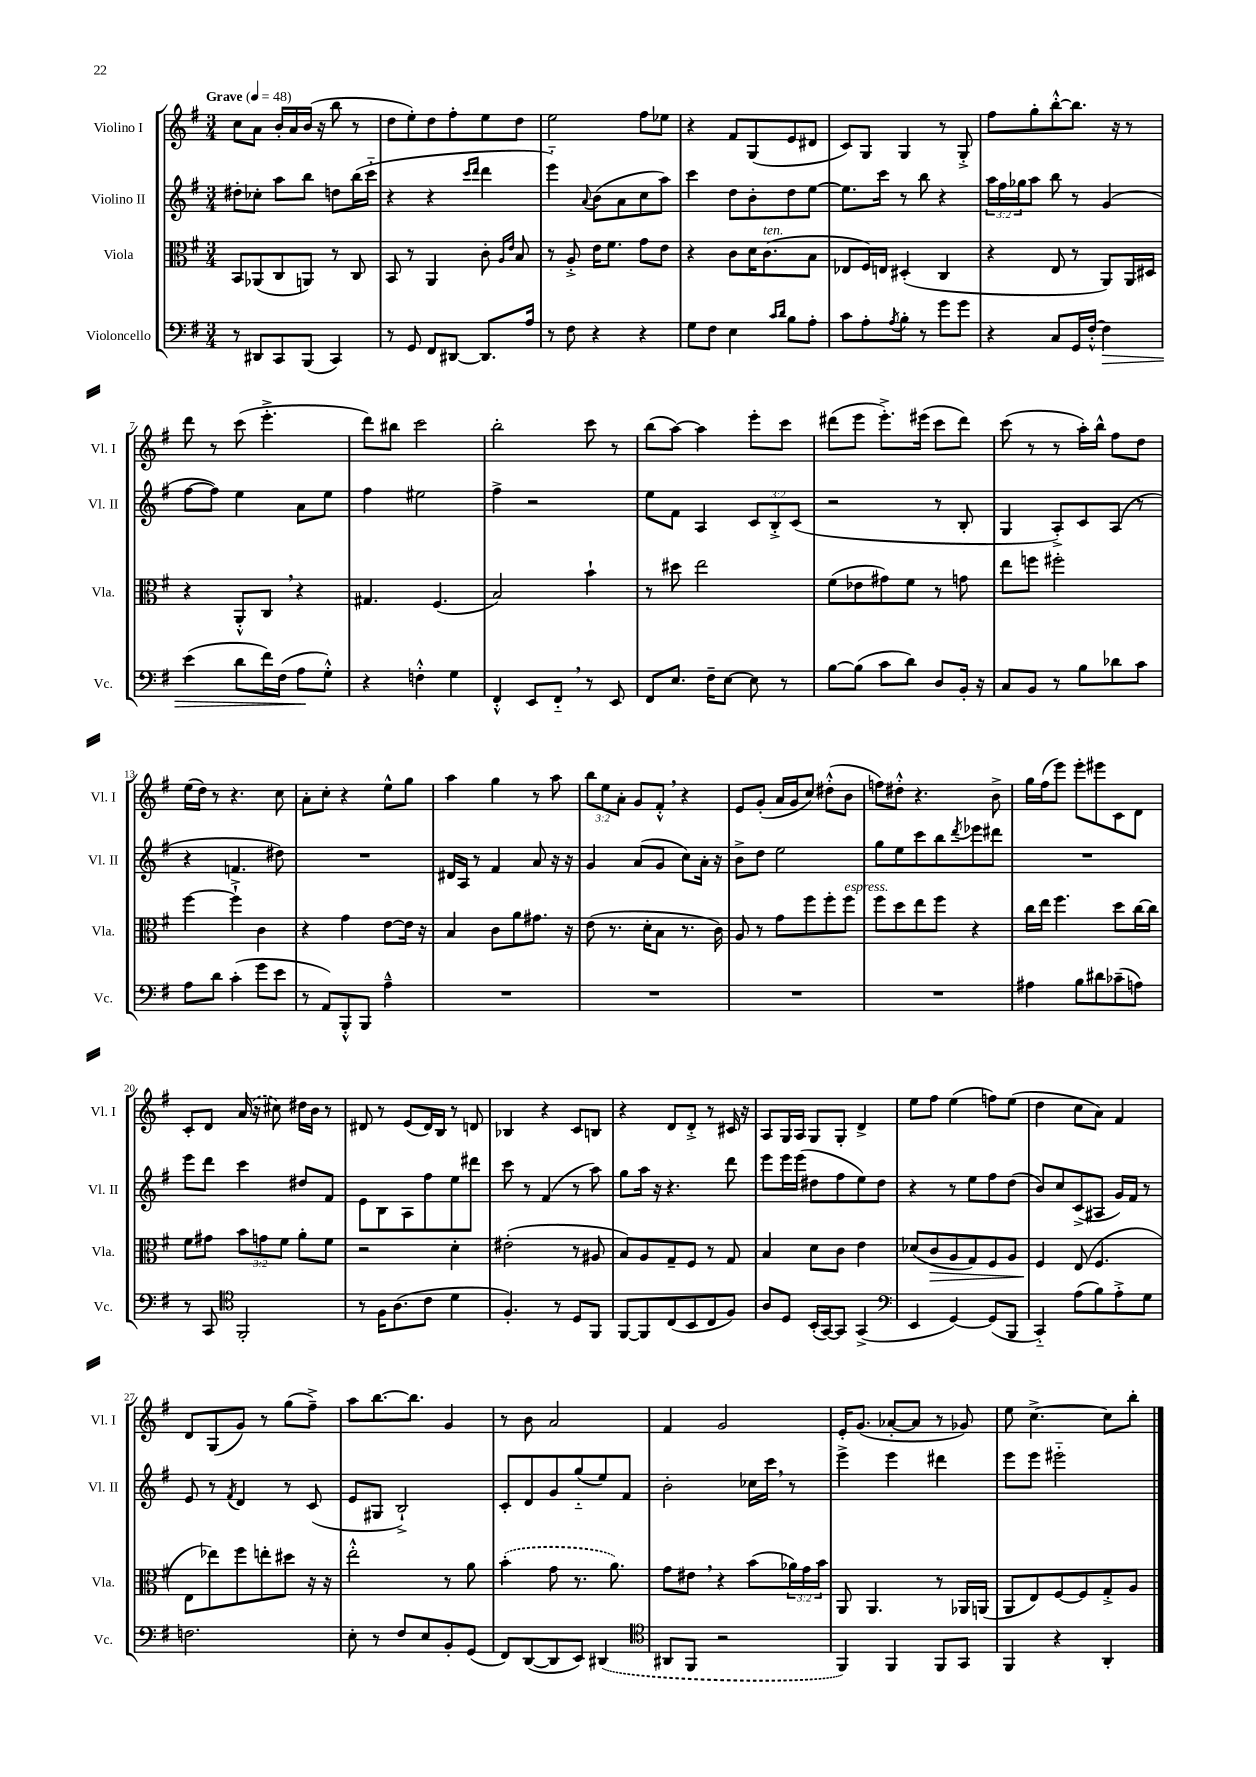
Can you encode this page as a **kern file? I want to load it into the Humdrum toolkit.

**kern	**dynam	**kern	**dynam	**kern	**kern
*part4	*part4	*part3	*part3	*part2	*part1
*staff4	*staff4	*staff3	*staff3	*staff2	*staff1
*I"Violoncello	*	*I"Viola	*	*I"Violino II	*I"Violino I
*I'Vc.	*	*I'Vla.	*	*I'Vl. II	*I'Vl. I
*clefF4	*	*clefC3	*	*clefG2	*clefG2
*k[f#]	*	*k[f#]	*	*k[f#]	*k[f#]
*M3/4	*	*M3/4	*	*M3/4	*M3/4
*MM48	*	*MM48	*	*MM48	*MM48
=1	=1	=1	=1	=1	=1
!	!	!	!	!	!LO:TX:a:B:t=Grave
8r	.	8BB/L	.	8dd#X'\L	8cc\L
8DD#X/L	.	(8AA-X/	.	8cc-X'\J	8a\J
8CC/	.	8C/	.	8aa\L	16b'/LL
.	.	.	.	.	16a/
(8BBB/J	.	8AAn/J)	.	8bb\J	(16b/JJ
.	.	.	.	.	16r
4CC/)	.	8r	.	8ddn\L	8bb\
.	.	8C/	.	(16bb\L	8r
.	.	.	.	16ccc\JJ	.
=2	=2	=2	=2	=2	=2
8r	.	8BB/	.	4r	8dd\L
8GG/	.	8r	.	.	8ee'\)
8FF#/L	.	4AA/	.	4r	8dd\
[8DD#X/J	.	.	.	.	8ff#'\
.	.	.	.	16qqccc/LL	.
.	.	.	.	16qqddd/JJ	.
8.DD#/L]	.	8c'\	.	4ddd\	8ee\
.	.	16qqA/LL	.	.	.
.	.	16qqe/JJ	.	.	.
.	.	8B/	.	.	8dd\J
16A/Jk	.	.	.	.	.
=3	=3	=3	=3	=3	=3
8r	.	8r	.	4eee\)	2ee\
8F#\	.	8A'^/	.	.	.
.	.	.	.	8qqa/	.
4r	.	16e\KL	.	(8b\L	.
.	.	8.f#\J	.	.	.
.	.	.	.	8a\	.
4r	.	8g\L	.	8cc\	8ff#\L
.	.	8e\J	.	8aa\J)	8ee-X\J
=4	=4	=4	=4	=4	=4
8G\L	.	4r	.	4ccc\	4r
8F#\J	.	.	.	.	.
4E\	.	8c\L	.	8dd\L	8f#/L
.	.	16d\K	.	8b'\	(8G/
!	!	!LO:TX:a:i:t=ten.	!	!	!
.	.	(8.c\	.	.	.
16qqc/LL	.	.	.	.	.
16qqd/JJ	.	.	.	.	.
8B\L	.	.	.	8dd\	8e/
8A'\J	.	8B\J	.	[8ee\J	8d#X/J
=5	=5	=5	=5	=5	=5
8c\L	.	8E-X/L	.	8.ee\L]	8c/L)
8A'\	.	16F#/L)	.	.	8G/J
.	.	16En/JJ	.	16ccc\Jk	.
8qA/	.	.	.	.	.
8B'\J	.	(4D#X'/	.	8r	4G/
8r	.	.	.	8bb\	.
8g\L	.	4C/	.	4r	8r
8g\J	.	.	.	.	8G'^/
=6	=6	=6	=6	=6	=6
4r	.	4r	.	24aa\LL	8ff#\L
.	.	.	.	24ff#\	.
.	.	.	.	24gg-X\J	.
.	.	.	.	8aa\J	8gg'\
8C/L	.	8E/	.	8bb\	[8bb'^^\
16GG/L	.	8r	.	8r	8.bb\J]
[16F#'^^/JJ	.	.	.	.	.
!	!LO:HP:b	!	!	!	!
4F#\]	>	8AA/L)	.	(4g/	.
.	.	.	.	.	16r
.	.	16AA/L	.	.	8r
.	.	16D#X/JJ	.	.	.
!!LO:LB:g=z
=7	=7	=7	=7	=7	=7
(4e\	.	4r	.	[8ff#\L	8ddd\
.	.	.	.	8ff#\J])	8r
8d\L	.	8AA'^^/L	.	4ee\	(8ccc\
16f#\L)	.	8C,/J	.	.	4.eee'^\
(16F#\JJ	.	.	.	.	.
8A\L	.	4r	.	8a\L	.
8G'^^\J)	]	.	.	8ee\J	.
=8	=8	=8	=8	=8	=8
4r	.	4.G#X/	.	4ff#\	8ddd\L)
.	.	.	.	.	8bb#X\J
4Fn'^^\	.	.	.	2ee#X\	2ccc\
.	.	(4.F#/	.	.	.
4G\	.	.	.	.	.
=9	=9	=9	=9	=9	=9
4FF#'^^/	.	2B/)	.	4ff#^\	2bb'\
8EE/L	.	.	.	2r	.
8FF#,/J	.	.	.	.	.
8r	.	4b`\	.	.	8ccc\
8EE/	.	.	.	.	8r
=10	=10	=10	=10	=10	=10
8FF#/L	.	8r	.	8ee\L	(8bb\L
8.E/J	.	8dd#X\	.	8f#\J	[8aa\J)
.	.	2ee\	.	4A/	4aa\]
16F#~\KL	.	.	.	.	.
[8E\J	.	.	.	.	.
8E\]	.	.	.	12c/L	8eee'\L
.	.	.	.	12B'^/	.
8r	.	.	.	.	8ccc\J
.	.	.	.	(12c/J	.
=11	=11	=11	=11	=11	=11
[8B\L	.	(8f#\L	.	2r	(8ddd#X\L
(8B\J]	.	8e-X\	.	.	8eee\J
8c\L	.	8g#X\)	.	.	8.eee'^\L)
8d\J)	.	8f#\J	.	.	.
.	.	.	.	.	(16eee#X\Jk
8D/L	.	8r	.	8r	8ccc\L
16BB'/Jk	.	8gn\	.	8B'/	8ddd#\J)
16r	.	.	.	.	.
=12	=12	=12	=12	=12	=12
8C/L	.	8ee\L	.	4G/	(8ccc\
8BB/J	.	8ffn\J	.	.	8r
8r	.	2ff#X'\	.	8A'^/L)	8r
8B\L	.	.	.	8c/	16aa'\LL)
.	.	.	.	.	16bb^^\JJ
8d-X\	.	.	.	(8A/J	8ff#\L
8c\J	.	.	.	8r	8dd\J
!!LO:LB:g=z
=13	=13	=13	=13	=13	=13
8A\L	.	[4ff#\	.	4r	(16ee\LL
.	.	.	.	.	16dd\JJ)
8d\J	.	.	.	.	8r
(4c'\	.	4ff#`^\]	.	4.fn/	4.r
8g\L	.	4c\	.	.	.
8e\J	.	.	.	8dd#X\)	8cc\
=14	=14	=14	=14	=14	=14
8r	.	4r	.	2.r	8a'\L
8AA/L)	.	.	.	.	8cc'\J
8BBB'^^/	.	4g\	.	.	4r
8BBB/J	.	.	.	.	.
4A~^^\	.	[8e\L	.	.	8ee^^\L
.	.	16e\Jk]	.	.	8gg\J
.	.	16r	.	.	.
=15	=15	=15	=15	=15	=15
2.r	.	4B/	.	16d#X/LL	4aa\
.	.	.	.	16A/JJ	.
.	.	.	.	8r	.
.	.	8c\L	.	4f#/	4gg\
.	.	8a\	.	.	.
.	.	8.g#X\J	.	8a/	8r
.	.	.	.	16r	8aa\
.	.	16r	.	16r	.
=16	=16	=16	=16	=16	=16
2.r	.	(8e\	.	4g/	12bb\L
.	.	.	.	.	12ee\
.	.	8.r	.	.	.
.	.	.	.	.	12a'\J
.	.	.	.	(8a/L	8g/L
.	.	16d'\KL	.	.	.
.	.	8B\J	.	8g/J	8f#'^^,/J
.	.	8.r	.	8cc\L)	4r
.	.	.	.	16a'\Jk	.
.	.	16c\)	.	16r	.
=17	=17	=17	=17	=17	=17
2.r	.	8A/	.	8b^\L	8e/L
.	.	8r	.	8dd\J	(8g'/J
.	.	8g\L	.	2ee\	16a/LL
.	.	.	.	.	16g/J
.	.	8ff#\	.	.	8cc/J)
.	.	8ff#'\	.	.	(8dd#X'^^\L
!	!	!LO:TX:a:i:t=espress.	!	!	!
.	.	8ff#\J	.	.	8b\J
=18	=18	=18	=18	=18	=18
2.r	.	8ff#\L	.	8gg\L	8ffn\L)
.	.	8dd\	.	8ee\	8dd#X'^^\J
.	.	8ee\	.	8ccc\	4.r
.	.	8ff#\J	.	8bb\	.
.	.	.	.	8qddd/	.
.	.	4r	.	8eee-X\	.
.	.	.	.	8ddd#X\J	8b^\
=19	=19	=19	=19	=19	=19
4A#X\	.	16cc\LL	.	2.r	16gg\LL
.	.	16ee\JJ	.	.	(16ff#\J
.	.	4.ff#\	.	.	8eee\J)
8B\L	.	.	.	.	8eee'\L
8d#X\	.	.	.	.	8eee#X\
(8c-X~\	.	8dd\L	.	.	8c\
8An\J)	.	[16cc\L	.	.	8d\J
.	.	16cc\JJ]	.	.	.
!!LO:LB:g=z
=20	=20	=20	=20	=20	=20
8r	.	8f#\L	.	8eee\L	8c'/L
8CC/	.	8g#X\J	.	8ddd\J	8d/J
*clefC4	*	*	*	*	*
2FF#'/	.	12b\L	.	4ccc\	(16a/
.	.	.	.	.	16r
.	.	12gn\	.	.	.
.	.	.	.	.	8cc#X\)
.	.	12f#\J	.	.	.
.	.	8a'\L	.	8dd#X/L	16dd#X\LL
.	.	.	.	.	16b\JJ
.	.	8f#\J	.	8f#/J	8r
=21	=21	=21	=21	=21	=21
8r	.	2r	.	8e\L	8d#X/
16F#\KL	.	.	.	8B\	8r
(8.A\	.	.	.	.	.
.	.	.	.	8A\	(8e/L
8c\J	.	.	.	8ff#\	16d#/L)
.	.	.	.	.	16B/JJ
4d\	.	4d'\	.	8ee\	8r
.	.	.	.	8ddd#X\J	8dn/
=22	=22	=22	=22	=22	=22
4.F#'/)	.	(2e#X'\	.	8ccc\	4B-X/
.	.	.	.	8r	.
.	.	.	.	(4f#/	4r
8r	.	.	.	.	.
8D/L	.	8r	.	8r	8c/L
8FF#/J	.	8A#X/	.	8aa\)	8Bn/J
=23	=23	=23	=23	=23	=23
[8FF#/L	.	8B/L)	.	8gg\L	4r
8FF#/]	.	8A/	.	16aa\Jk	.
.	.	.	.	16r	.
(8C/	.	8G~/	.	4.r	8d/L
8BB/	.	8F#/J	.	.	8d'^/J
8C/	.	8r	.	.	8r
8F#/J)	.	8G/	.	8ddd\	16c#X/
.	.	.	.	.	16r
=24	=24	=24	=24	=24	=24
8A/L	.	4B/	.	8eee\L	8A/L
8D/J	.	.	.	16eee\L	16G/L
.	.	.	.	(16eee\JJ	16A/JJ
(16BB'/LL	.	8d\L	.	8dd#X\L	8G/L
[16GG/J)	.	.	.	.	.
8GG/J]	.	8c\J	.	8ff#\	8G'/J
(4GG^/	.	4e\	.	8ee\)	4d^/
.	.	.	.	8dd#\J	.
=25	=25	=25	=25	=25	=25
*clefF4	*	*	*	*	*
4EE/	.	(8d-X/L	.	4r	8ee\L
!	!	!	!LO:HP:b	!	!
.	.	8c/	>	.	8ff#\J
[4GG/)	.	8A/	.	8r	(4ee\
.	.	8G/)	.	8ee\L	.
(8GG/L]	.	8F#/	.	8ff#\	8ffn\L)
8BBB/J	.	8A/J	.	(8dd\J	(8ee\J
=26	=26	=26	=26	=26	=26
4CC/)	.	4F#/	.	8b/L)	4dd\
.	.	.	.	8cc/	.
(8A\L	.	(8E/	]	(8c^/	8cc\L
8B\)	.	4.F#/	.	8A#X/J	8a\J)
8A'^\	.	.	.	16g/LL)	4f#/
.	.	.	.	16f#/JJ	.
8G\J	.	.	.	8r	.
!!LO:LB:g=z
=27	=27	=27	=27	=27	=27
2.Fn\	.	8E\L	.	8e/	8d/L
.	.	8ee-X\)	.	8r	(8G/
.	.	.	.	8qf#/	.
.	.	8ff#\	.	4d/	8g/J)
.	.	8een'\	.	.	8r
.	.	8dd#X\J	.	8r	(8gg\L
.	.	16r	.	(8c/	8ff#~^\J)
.	.	16r	.	.	.
=28	=28	=28	=28	=28	=28
8E'\	.	2ee'^^\	.	8e/L	8aa\L
8r	.	.	.	8G#X/J	[8.bb\
8F#/L	.	.	.	2B`^/)	.
.	.	.	.	.	8.bb\J]
8E/	.	.	.	.	.
8BB'/	.	8r	.	.	4g/
(8GG/J	.	8a\	.	.	.
=29	=29	=29	=29	=29	=29
8FF#/L)	.	(4b'\	.	8c'/L	8r
([8DD/	.	.	.	8d/	8b\
8DD/]	.	8g\	.	8g/	2a/
8EE/J)	.	8.r	.	(8gg/	.
(4DD#X/	.	.	.	8ee/)	.
.	.	8.a\)	.	.	.
.	.	.	.	8f#/J	.
=30	=30	=30	=30	=30	=30
*clefC4	*	*	*	*	*
8AA#X/L	.	8g\L	.	2b'\	4f#/
8FF#/J	.	8e#X,\J	.	.	.
2r	.	4r	.	.	2g/
.	.	(8b\L	.	16cc-X\LL	.
.	.	.	.	16ccc,\JJ	.
.	.	24a-X\L)	.	8r	.
.	.	24g\	.	.	.
.	.	24b\JJ	.	.	.
=31	=31	=31	=31	=31	=31
4FF#/)	.	8AA/	.	4eee^\	16e'/KL
.	.	.	.	.	(8.g/J
.	.	4.AA/	.	.	.
4FF#/	.	.	.	4eee\	[8a-X'/L
.	.	.	.	.	8a-/J]
8FF#/L	.	8r	.	4ddd#X\	8r
8GG/J	.	16AA-X/LL	.	.	8g-X/)
.	.	(16AAn/JJ	.	.	.
=32	=32	=32	=32	=32	=32
4FF#/	.	8AA/L	.	8eee\L	8ee\
.	.	8E/)	.	8eee\J	[4.cc^\
4r	.	[8F#/	.	2eee#X\	.
.	.	8F#/]	.	.	.
4AA'/	.	8G'^/	.	.	8cc\L]
.	.	8A/J	.	.	8bb'\J
==	==	==	==	==	==
*-	*-	*-	*-	*-	*-
